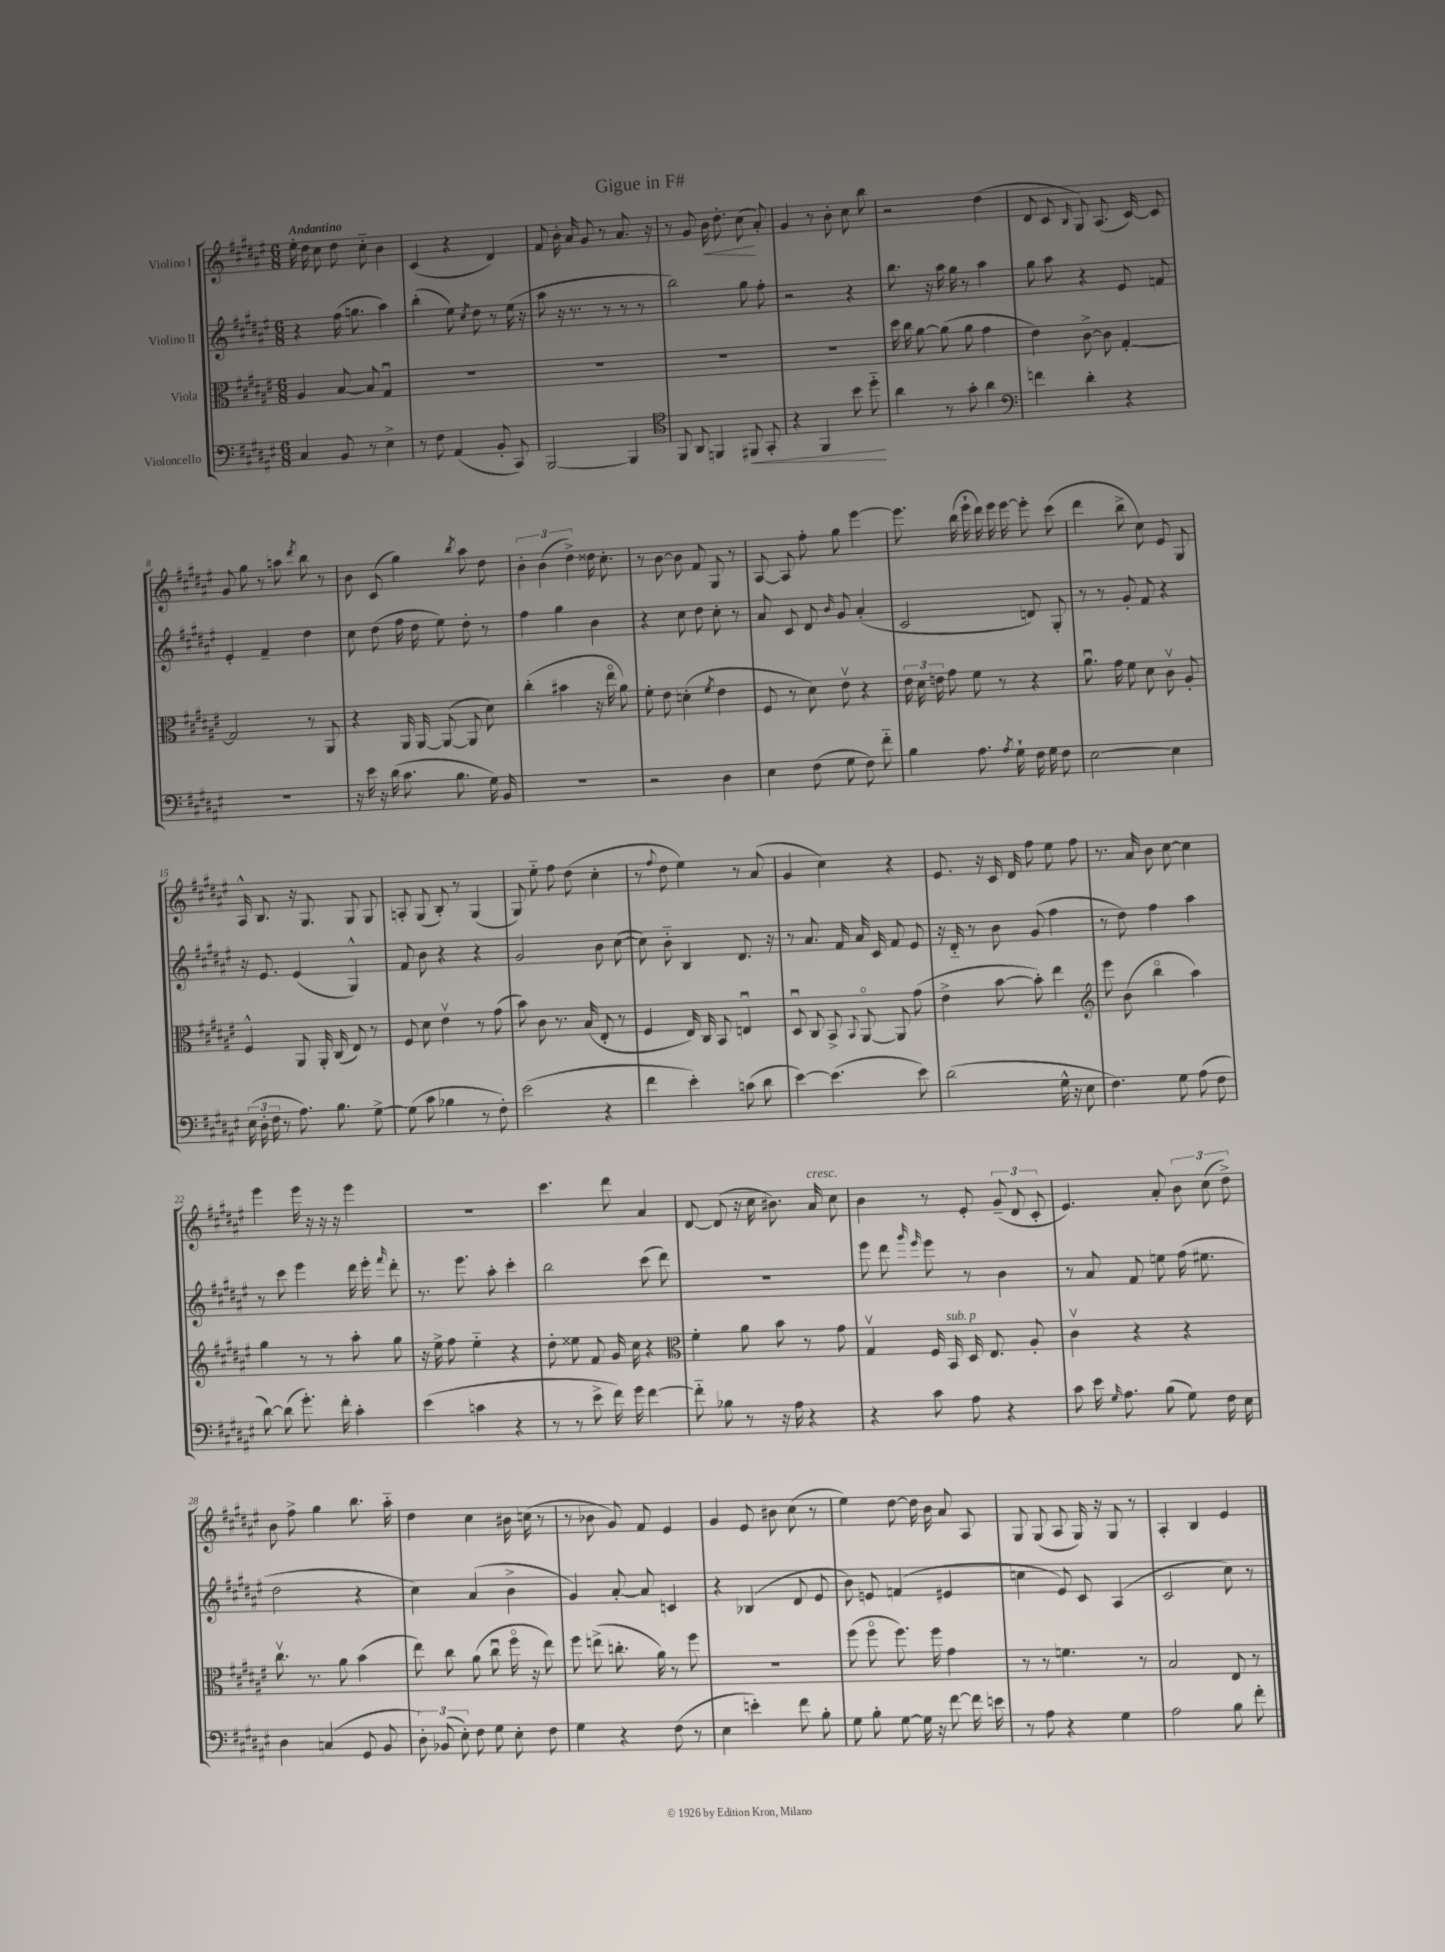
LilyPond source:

\header { title = "Gigue in F#" }
<<
\new StaffGroup <<
\new Staff = "s0" \with { instrumentName = "Violino I" } {
    \clef treble \key fis \major \numericTimeSignature \time 6/8 \tempo "Andantino"
    \autoBeamOff eis''16-. dis''16 cis''8 dis''8 cis''8-_ b'4 |
    cis'4( r4 dis'4) |
    fis'8 b'16-. ais'16 gis'8 r8 ais'8. r16 |
    r8 gis'8 b'16\< dis''8.-. cis''8\!( ais'8-.) |
    gis'4 r8 b'8-. cis''8 b''8 |
    r2 dis''4( |
    dis'8 cis'8 \grace { b16 } gis8) ais8.( cis'16~) cis'8 |
    gis'8 gis''8 r8 a''8 \acciaccatura { dis'''8 } b''8 r8 |
    b'8 cis'8( gis''4) \acciaccatura { b''8 } ais''8 dis''8 |
    \tuplet 3/2 { b'4-. b'4( dis''4->) } disis''16 cis''8.-. |
    r8 b'8~ b'8 fis'8 gis8 r8 |
    ais8~ ais8 fis''8-. gis''8 eis'''4~ |
    eis'''8. b''16( eis'''16-! dis'''16) eis'''16 eis'''16~ eis'''8-. cis'''8( |
    dis'''4 b''8-> cis''8) eis'8 gis8 |
    ais16-^ b8. r16 gis8. gis8 gis8 |
    a8-. gis8( b8-.) r8 gis4( |
    gis8) eis''8-_ fis''8 dis''8( cis''4-. |
    r8 \appoggiatura { fis''8 } dis''8 eis''4) r8 ais'8( |
    gis'4 cis''4) r4 |
    eis'8. r16 cis'16 dis'16 fis''8 eis''8 fis''8 |
    r8. ais'16 b'8 cis''8~ cis''4 |
    eis'''4 eis'''16 r16 r16 r16 eis'''4 |
    R2. |
    cis'''4. dis'''8 ais'4 |
    dis'8~ dis'8( r16 cis''16 bis'8.) ais'16^\markup { \italic "cresc." } cis''8 |
    b'4 r8 eis'8-. \tuplet 3/2 { gis'8--( dis'8 cis'8-. } |
    eis'4.) ais'8-. \tuplet 3/2 { b'8 cis''8( dis''8->) } |
    b'8 fis''8-> gis''4 b''8. ais''16-_ |
    dis''4 cis''4 bis'16 c''16( r8 |
    r8 bes'8 gis'8) fis'8 eis'4 |
    gis'4 eis'8 bis'8 cis''8( r8 |
    eis''4) dis''8~ dis''16 b'16 ais'8 ais8 |
    gis8 gis8( ais8 gis16) r16 gis8 r8 |
    ais4-. b4 eis'4 \bar "|." |
}
\new Staff = "s1" \with { instrumentName = "Violino II" } {
    \clef treble \key fis \major \numericTimeSignature \time 6/8
    \autoBeamOff r4 fis''16( g''8. ais''4) |
    b''4-.( eis''8) \acciaccatura { cis''8 } dis''8 r8 eis''16( r16 |
    ais''8 r16 r8. r8 r8 r8 |
    b''2) gis''8 fis''8-. |
    r2 r4 |
    b''8. r16 ais''16 gis''16 r8 ais''4 |
    gis''8 ais''8 r4 eis'8 f'8 |
    eis'4-. fis'4-- dis''4 |
    cis''8 dis''8( fis''16 dis''16 eis''8) dis''8-. r8 |
    fis''4 gis''4 b'4 |
    r4 cis''8 dis''8 cis''8-. r8 |
    ais'8 cis'8 dis'8 \grace { b'16 } gis'8 ais'4-.( |
    cis'2 d'8) gis8-. |
    r8 r8 gis'8-. fis'8 r4 |
    r16 eis'8. eis'4( gis4-^) |
    fis'8 b'8 r4 r4 |
    gis'2 b'8 cis''8~( |
    cis''8) b'8-_ b4 dis'8. r16 |
    r8 ais'8. fis'16 ais'16 cis'16 fis'8 eis'8 |
    r16 dis'16-_ r8 b'8 gis'8( fis''4 |
    r8 dis''8) fis''4 ais''4 |
    r8 cis'''8 eis'''4 dis'''16 eis'''16-. \grace { fis'''16 } dis'''8-. |
    r8. eis'''8. ais''8-. cis'''4-. |
    b''2 cis'''8( dis'''8) |
    R2. |
    eis'''8 dis'''8 \grace { gis'''16 eis'''16 } eis'''8 r8 b'4 |
    r8 ais'8 fis'8 e''8 fis''16( eis''8. |
    dis''2 r4 |
    cis''4) ais'4( b'4-> |
    gis'4) ais'8~-. ais'8 c'4 |
    r4 bes4( dis'8 eis'8 |
    b'8) e'8 f'4( eis'4 |
    c''4 eis'8) cis'8 ais4( |
    cis'2 cis''8) r8 \bar "|." |
}
\new Staff = "s2" \with { instrumentName = "Viola" } {
    \clef alto \key fis \major \numericTimeSignature \time 6/8
    \autoBeamOff ais4 b8~ b8 gis4\downbow |
    R2. |
    R2. |
    R2. |
    R2. |
    dis''16 cis''16 ais'8~ ais'8( ais'8 gis'4 |
    eis'4) cis'8~-> cis'8 gis4~-. |
    gis2 r8 ais,8 |
    r4 ais,16 ais,16~ ais,8~( ais,8 dis'8) |
    cis''4-.( bis'4 r16 eis''16\flageolet ais'8) |
    fis'8-. eis'8 d'4-.( \acciaccatura { fis'8 } eis'4 |
    fis8 r8 dis'8) eis'8\upbow r4 |
    \tuplet 3/2 { eis'16 dis'16 e'16 } gis'8 fis'8 r8 r4 |
    ais'8.\downbow gis'16 fis'8 dis'8 cis'8\upbow ais8-. |
    fis4-^ ais,8 ais,16-. cis16( eis8) r8 |
    fis8 dis'8 eis'4\upbow r8 gis'8( |
    b'8) cis'8 r8. b16( eis8-. r8 |
    fis4 eis16) cis16 b,8 e4\downbow |
    dis8\downbow cis8 b,8-> \appoggiatura { b,8 } ais,8~\flageolet ais,8 gis'8( |
    eis'4-> b'8~ b'8-.) eis''4 |
    \clef treble eis'''8 b'8( b''4\flageolet ais''4) |
    gis''4 r8 r8 ais''8-. gis''8 |
    r16 eis''16-> fis''8 eis''4-_ r4 |
    dis''8-. eisis''8 fis'8 gis'16 cis''16 r4 |
    \clef alto fis'4-. ais'8 b'8 r8 gis'8 |
    gis4\upbow fis16 b,16^\markup { \italic "sub. p" } dis16 eis8. ais8-. |
    cis'4\upbow r4 r4 |
    cis''8.\upbow r8. ais'8 b'4( |
    eis''8) cis''8 ais'8( cis''8\downbow fis''16\flageolet r16 eis''8) |
    fis''8 e''8->( c''8.-. ais'16) r8 fis''8 |
    R2. |
    fis''8( fis''8\flageolet fis''8.) fis''16 gis'4 |
    r8 r8 f'4. r8 |
    b2 eis8 r8 \bar "|." |
}
\new Staff = "s3" \with { instrumentName = "Violoncello" } {
    \clef bass \key fis \major \numericTimeSignature \time 6/8
    \autoBeamOff cis4 b,8 r8 eis4-> |
    r8 fis8 ais,4( b,8-. cis,8) |
    b,,2~ b,,4 |
    \clef tenor fis,8 ais,8 f,4 fis,8\< gis,8-. |
    r4 fis,4 b'8 dis''8-_\! |
    ais'4 r8 gis'8-. ais'4 |
    \clef bass f'4 dis'4-. r4 |
    R2. |
    r16 eis'16 r16 dis'16( cis'8. b8. gis16) b,16 |
    R2. |
    r2 dis4 |
    eis4 fis8( gis8 fis8) fis'8-_ |
    b4 ais8. \acciaccatura { ais8 } gis16-! fis16 gis16 fis8 |
    eis2~ eis4 |
    \tuplet 3/2 { eis16( dis16-. fis16 } r8 ais8.) b8. gis8~-> |
    gis8( cis'8 bes4 r8 fis8-.) |
    eis'2( r4 |
    fis'4 eis'4-.) c'8( dis'8 |
    eis'4~) eis'4.( eis'8) |
    dis'2( gis16-^ r16 eis8 |
    fis4.) gis8 ais8( fis8 |
    dis'8~) dis'8( gis'8.-.) fis'16-. cis'4-. |
    eis'4( c'4 r4 |
    r8 r8 eis'8-> fis'16) gis'16 fis'4~ |
    fis'8-_ bes8 r8 r16 ais16 r4 |
    r4 cis'8 ais8 r4 |
    cis'8 eis'16 \grace { gis16 } ais8. b8( gis8) fis16 eis16 |
    dis4 c4( gis,8 b,8 |
    \tuplet 3/2 { dis8-.) bes,8( eis8-.) } fis8 gis8 eis8-. fis8 |
    gis4 r4 fis8( r8 |
    eis4 e'4-.) fis'8 b8-. |
    gis8 b8-. gis8~ gis16 r16 fis'8~ fis'16 e'16 |
    r8 ais8 r4 gis4 |
    ais2 b8 fis'8-. \bar "|." |
}
>>
>>
